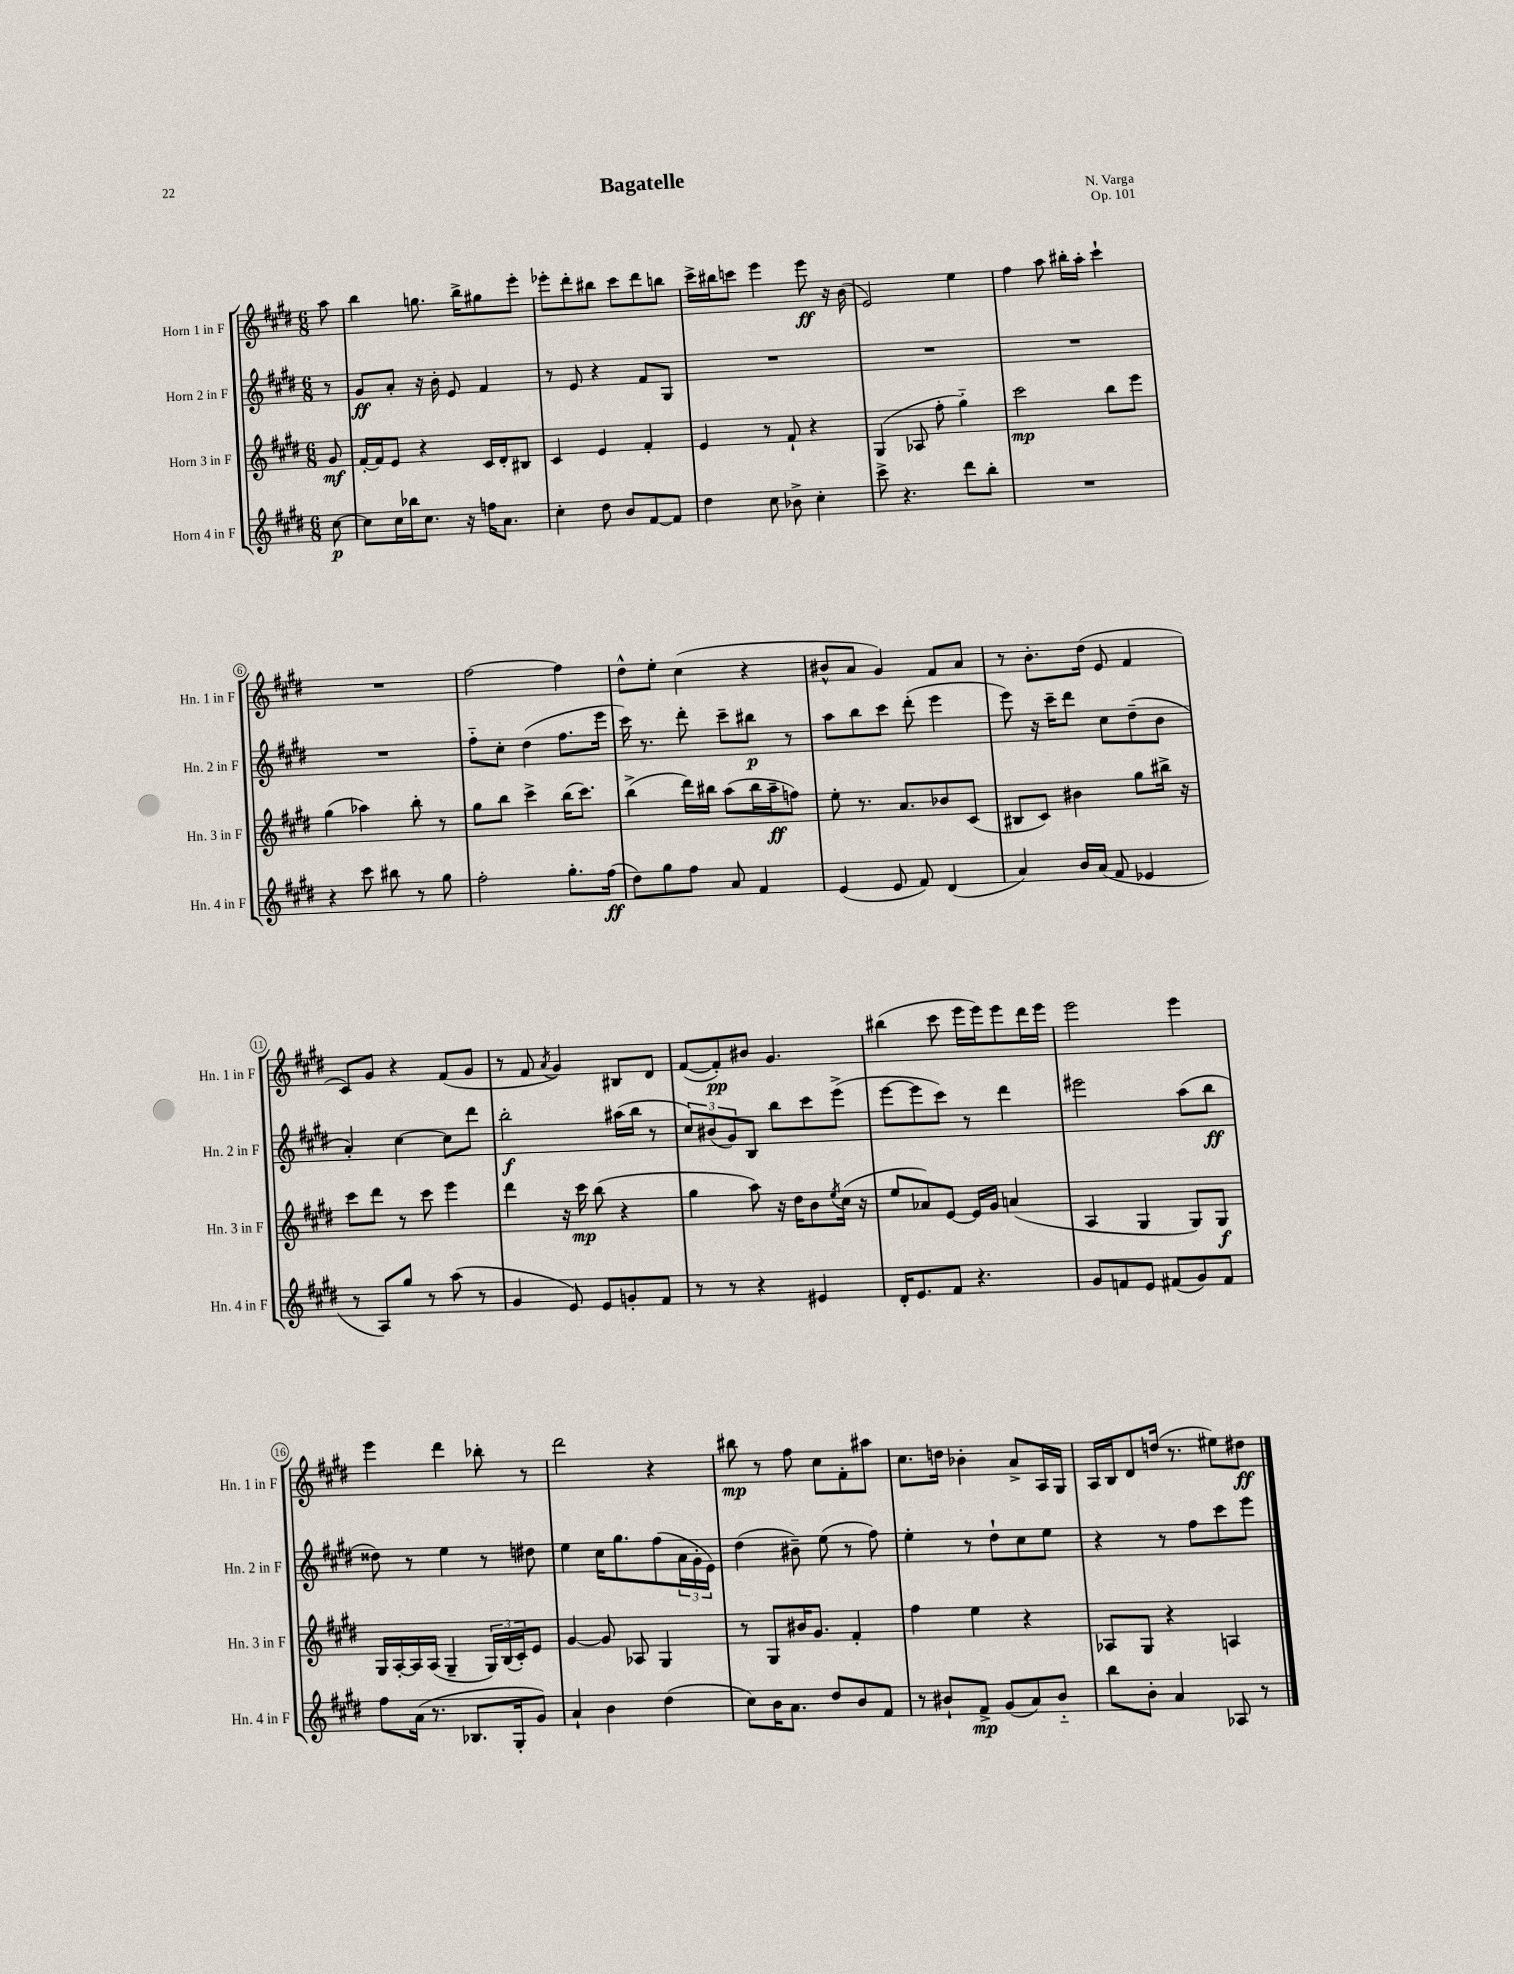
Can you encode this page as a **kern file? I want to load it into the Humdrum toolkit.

**kern	**dynam	**kern	**dynam	**kern	**dynam	**kern	**dynam
*part4	*part4	*part3	*part3	*part2	*part2	*part1	*part1
*staff4	*staff4	*staff3	*staff3	*staff2	*staff2	*staff1	*staff1
*I"Horn 4 in F	*	*I"Horn 3 in F	*	*I"Horn 2 in F	*	*I"Horn 1 in F	*
*I'Hn. 4 in F	*	*I'Hn. 3 in F	*	*I'Hn. 2 in F	*	*I'Hn. 1 in F	*
*clefG2	*	*clefG2	*	*clefG2	*	*clefG2	*
*k[f#c#g#d#]	*	*k[f#c#g#d#]	*	*k[f#c#g#d#]	*	*k[f#c#g#d#]	*
*M6/8	*	*M6/8	*	*M6/8	*	*M6/8	*
=	=	=	=	=	=	=	=
[8cc#\	p	8g#/	mf	8r	.	8aa\	.
=1	=1	=1	=1	=1	=1	=1	=1
8cc#\L]	.	[16f#'/LL	.	8g#/L	ff	4bb\	.
.	.	16f#/J]	.	.	.	.	.
16cc#\L	.	8e/J	.	8a'/J	.	.	.
16bb-X\J	.	.	.	.	.	.	.
8.cc#\J	.	4r	.	16r	.	8.ggn\	.
.	.	.	.	16b'\	.	.	.
.	.	.	.	8e/	.	.	.
16r	.	.	.	.	.	16bb^\KL	.
16ffn\KL	.	16c#/LL	.	4f#/	.	8gg#X\	.
8.a\J	.	16d#'/J	.	.	.	.	.
.	.	8B#X/J	.	.	.	8eee'\J	.
=2	=2	=2	=2	=2	=2	=2	=2
4cc#'\	.	4c#/	.	8r	.	8eee-X'\L	.
.	.	.	.	8e/	.	8ddd#'\	.
8dd#\	.	4e/	.	4r	.	8bb#X\J	.
8b/L	.	.	.	.	.	8ccc#\L	.
[8f#/	.	4f#'/	.	8f#/L	.	8ddd#\	.
8f#/J]	.	.	.	8G#/J	.	8bbn\J	.
=3	=3	=3	=3	=3	=3	=3	=3
4dd#\	.	4e/	.	2.r	.	16ccc#^\LL	.
.	.	.	.	.	.	16bb#X\J	.
.	.	.	.	.	.	8cccn\J	.
8cc#\	.	8r	.	.	.	4eee\	.
8b-X^\	.	8f#`/	.	.	.	.	.
4cc#'\	.	4r	.	.	.	8eee\	ff
.	.	.	.	.	.	16r	.
.	.	.	.	.	.	(16b\	.
=4	=4	=4	=4	=4	=4	=4	=4
8ccc#^\	.	(4G#/	.	2.r	.	2e/)	.
4.r	.	.	.	.	.	.	.
.	.	8A-X/	.	.	.	.	.
.	.	8ff#'\	.	.	.	.	.
8ddd#\L	.	4gg#\)	.	.	.	4ee\	.
8bb'\J	.	.	.	.	.	.	.
=5	=5	=5	=5	=5	=5	=5	=5
2.r	.	2ccc#\	mp	2.r	.	4ff#\	.
.	.	.	.	.	.	8aa\	.
.	.	.	.	.	.	16bb#X'\LL	.
.	.	.	.	.	.	16aa'\JJ	.
.	.	8bb\L	.	.	.	4ccc#`\	.
.	.	8eee\J	.	.	.	.	.
!!LO:LB:g=z
=6	=6	=6	=6	=6	=6	=6	=6
4r	.	(4gg#\	.	2.r	.	2.r	.
8ccc#\	.	4aa-X\)	.	.	.	.	.
8bb#X\	.	.	.	.	.	.	.
8r	.	8bb'\	.	.	.	.	.
8gg#\	.	8r	.	.	.	.	.
=7	=7	=7	=7	=7	=7	=7	=7
2ff#'\	.	8gg#\L	.	8ff#\L	.	[2ff#\	.
.	.	8bb\J	.	8cc#'\J	.	.	.
.	.	4ccc#^\	.	(4dd#\	.	.	.
8.gg#'\L	.	(16bb\KL	.	8.ff#\L	.	4ff#\]	.
.	.	8.ccc#\J)	.	.	.	.	.
(16ff#\Jk	ff	.	.	16eee\Jk	.	.	.
=8	=8	=8	=8	=8	=8	=8	=8
8dd#\L)	.	(4bb^\	.	16ccc#\)	.	8dd#^^\L	.
.	.	.	.	8.r	.	.	.
8gg#\	.	.	.	.	.	8ee'\J	.
8ff#\J	.	16ddd#\LL)	.	8ddd#'\	.	(4cc#\	.
.	.	16bb#X\JJ	.	.	.	.	.
8a/	.	(8aa\L	.	8ccc#~\L	.	.	.
4f#/	.	16bb#\L	.	8bb#X\J	p	4r	.
.	.	16aa~\J	ff	.	.	.	.
.	.	8ffn\J)	.	8r	.	.	.
=9	=9	=9	=9	=9	=9	=9	=9
(4e/	.	8ee'\	.	8aa\L	.	8b#X^^/L	.
.	.	8.r	.	8bb\	.	8a/J	.
8e/	.	.	.	8ccc#\J	.	4g#/)	.
.	.	8.a/L	.	.	.	.	.
8f#/)	.	.	.	(8ddd#'\	.	.	.
(4d#/	.	8b-X/	.	4eee\	.	8f#/L	.
.	.	(8c#/J	.	.	.	8a/J	.
=10	=10	=10	=10	=10	=10	=10	=10
4a/)	.	8B#X/L	.	8eee\)	.	8r	.
.	.	8c#/J)	.	16r	.	8.b'\L	.
.	.	.	.	16ccc#~\KL	.	.	.
16b/LL	.	4b#X\	.	8ddd#\J	.	.	.
(16a/JJ	.	.	.	.	.	(16dd#\Jk	.
8f#/	.	.	.	8cc#\L	.	8e/	.
4e-X/	.	8gg#\L	.	(8dd#~\	.	4f#/	.
.	.	16bb#X^\Jk	.	8b\J	.	.	.
.	.	16r	.	.	.	.	.
!!LO:LB:g=z
=11	=11	=11	=11	=11	=11	=11	=11
8r	.	8ccc#\L	.	4a'/)	.	8c#/L)	.
8A/L)	.	8ddd#\J	.	.	.	8g#/J	.
8gg#/J	.	8r	.	[4cc#\	.	4r	.
8r	.	8ccc#\	.	.	.	.	.
(8aa\	.	4eee\	.	8cc#\L]	.	(8f#/L	.
8r	.	.	.	8ddd#\J	.	8g#/J	.
=12	=12	=12	=12	=12	=12	=12	=12
4g#/	.	4ddd#\	.	2bb'\	f	8r	.
.	.	.	.	.	.	8f#/	.
.	.	.	.	.	.	8qa/	.
8e/)	.	16r	.	.	.	4g#/)	.
.	.	16ccc#\	mp	.	.	.	.
8e/L	.	(8bb\	.	.	.	.	.
8gn'/	.	4r	.	(16aa#X\LL	.	8B#X/L	.
.	.	.	.	16bb\JJ	.	.	.
8f#/J	.	.	.	8r	.	8d#/J	.
=13	=13	=13	=13	=13	=13	=13	=13
8r	.	4gg#\	.	12cc#/L)	.	([8f#/L	.
.	.	.	.	(12b#X/	.	.	.
8r	.	.	.	.	.	8f#'/])	pp
.	.	.	.	12g#/)	.	.	.
4r	.	8aa\)	.	8B/J	.	8b#X/J	.
.	.	16r	.	8bb\L	.	4.g#/	.
.	.	16dd#\KL	.	.	.	.	.
4e#X/	.	8b\	.	8ccc#\	.	.	.
.	.	8qee/	.	.	.	.	.
.	.	(16cc#\Jk	.	(8eee^\J	.	.	.
.	.	16r	.	.	.	.	.
=14	=14	=14	=14	=14	=14	=14	=14
16d#'/KL	.	8ee/L	.	[8eee\L	.	(4bb#X\	.
8.e/	.	.	.	.	.	.	.
.	.	8a-X/)	.	8eee\]	.	.	.
8f#/J	.	[8e/J	.	8ccc#\J)	.	8ccc#\	.
4.r	.	16e/LL]	.	8r	.	16eee\LL	.
.	.	16g#/JJ	.	.	.	16eee\J)	.
.	.	(4an/	.	4ddd#\	.	8eee\	.
.	.	.	.	.	.	16ddd#\L	.
.	.	.	.	.	.	16eee\JJ	.
=15	=15	=15	=15	=15	=15	=15	=15
8g#/L	.	4A/	.	2eee#X\	.	2eee\	.
8fn/	.	.	.	.	.	.	.
8e/J	.	4G#/	.	.	.	.	.
(8f#X/L	.	.	.	.	.	.	.
8g#/)	.	8G#/L)	.	(8aa\L	.	4eee\	.
8f#/J	.	8G#/J	f	8bb\J	ff	.	.
!!LO:LB:g=z
=16	=16	=16	=16	=16	=16	=16	=16
8ff#\L	.	16G#/LL	.	8dd##X\)	.	4eee\	.
.	.	[16A'/	.	.	.	.	.
(16a\Jk	.	16A/]	.	8r	.	.	.
8.r	.	(16A/JJ	.	.	.	.	.
.	.	4G#~/	.	4ee\	.	4ddd#\	.
8.B-X/L	.	.	.	.	.	.	.
.	.	24G#/LL)	.	8r	.	8bb-X'\	.
.	.	(24B/	.	.	.	.	.
16G#'/k	.	.	.	.	.	.	.
.	.	24c#'/J)	.	.	.	.	.
8g#/J)	.	8e/J	.	8dd#X\	.	8r	.
=17	=17	=17	=17	=17	=17	=17	=17
4a`/	.	[4g#/	.	4ee\	.	2ddd#\	.
4b\	.	8g#/]	.	16cc#\KL	.	.	.
.	.	.	.	8.gg#\	.	.	.
.	.	8A-X/	.	.	.	.	.
(4dd#\	.	4G#/	.	(8ff#\	.	4r	.
.	.	.	.	24a\L	.	.	.
.	.	.	.	24g#'\	.	.	.
.	.	.	.	24e\JJ)	.	.	.
=18	=18	=18	=18	=18	=18	=18	=18
8cc#\L)	.	8r	.	(4dd#\	.	8bb#X\	mp
16b\K	.	8G#/L	.	.	.	8r	.
8.a\J	.	.	.	.	.	.	.
.	.	16b#X/K	.	8b#X~\)	.	8ff#\	.
.	.	8.g#/J	.	.	.	.	.
8dd#/L	.	.	.	(8ee\	.	8cc#\L	.
8b/	.	4f#'/	.	8r	.	8f#'\	.
8f#/J	.	.	.	8ff#\)	.	8aa#X\J	.
=19	=19	=19	=19	=19	=19	=19	=19
8r	.	4ff#\	.	4ee'\	.	8.cc#\L	.
8b#X`/L	.	.	.	.	.	.	.
.	.	.	.	.	.	16ddn\Jk	.
8f#^/J	mp	4ee\	.	8r	.	4b-X'\	.
(8g#/L	.	.	.	8dd#`\L	.	.	.
8a/)	.	4r	.	8cc#\	.	8a^/L	.
8b#/J	.	.	.	8ee\J	.	16A/L	.
.	.	.	.	.	.	16G#/JJ	.
=20	=20	=20	=20	=20	=20	=20	=20
8bb\L	.	8A-X/L	.	4r	.	16A/LL	.
.	.	.	.	.	.	16B/J	.
8b'\J	.	8G#/J	.	.	.	8d#/	.
4a/	.	4r	.	8r	.	(16ddn/Jk	.
.	.	.	.	.	.	8.r	.
.	.	.	.	8ff#\L	.	.	.
8A-X/	.	4An/	.	8ccc#\	.	8ee#X\L)	.
8r	.	.	.	8eee\J	.	8dd#X\J	ff
==	==	==	==	==	==	==	==
*-	*-	*-	*-	*-	*-	*-	*-
